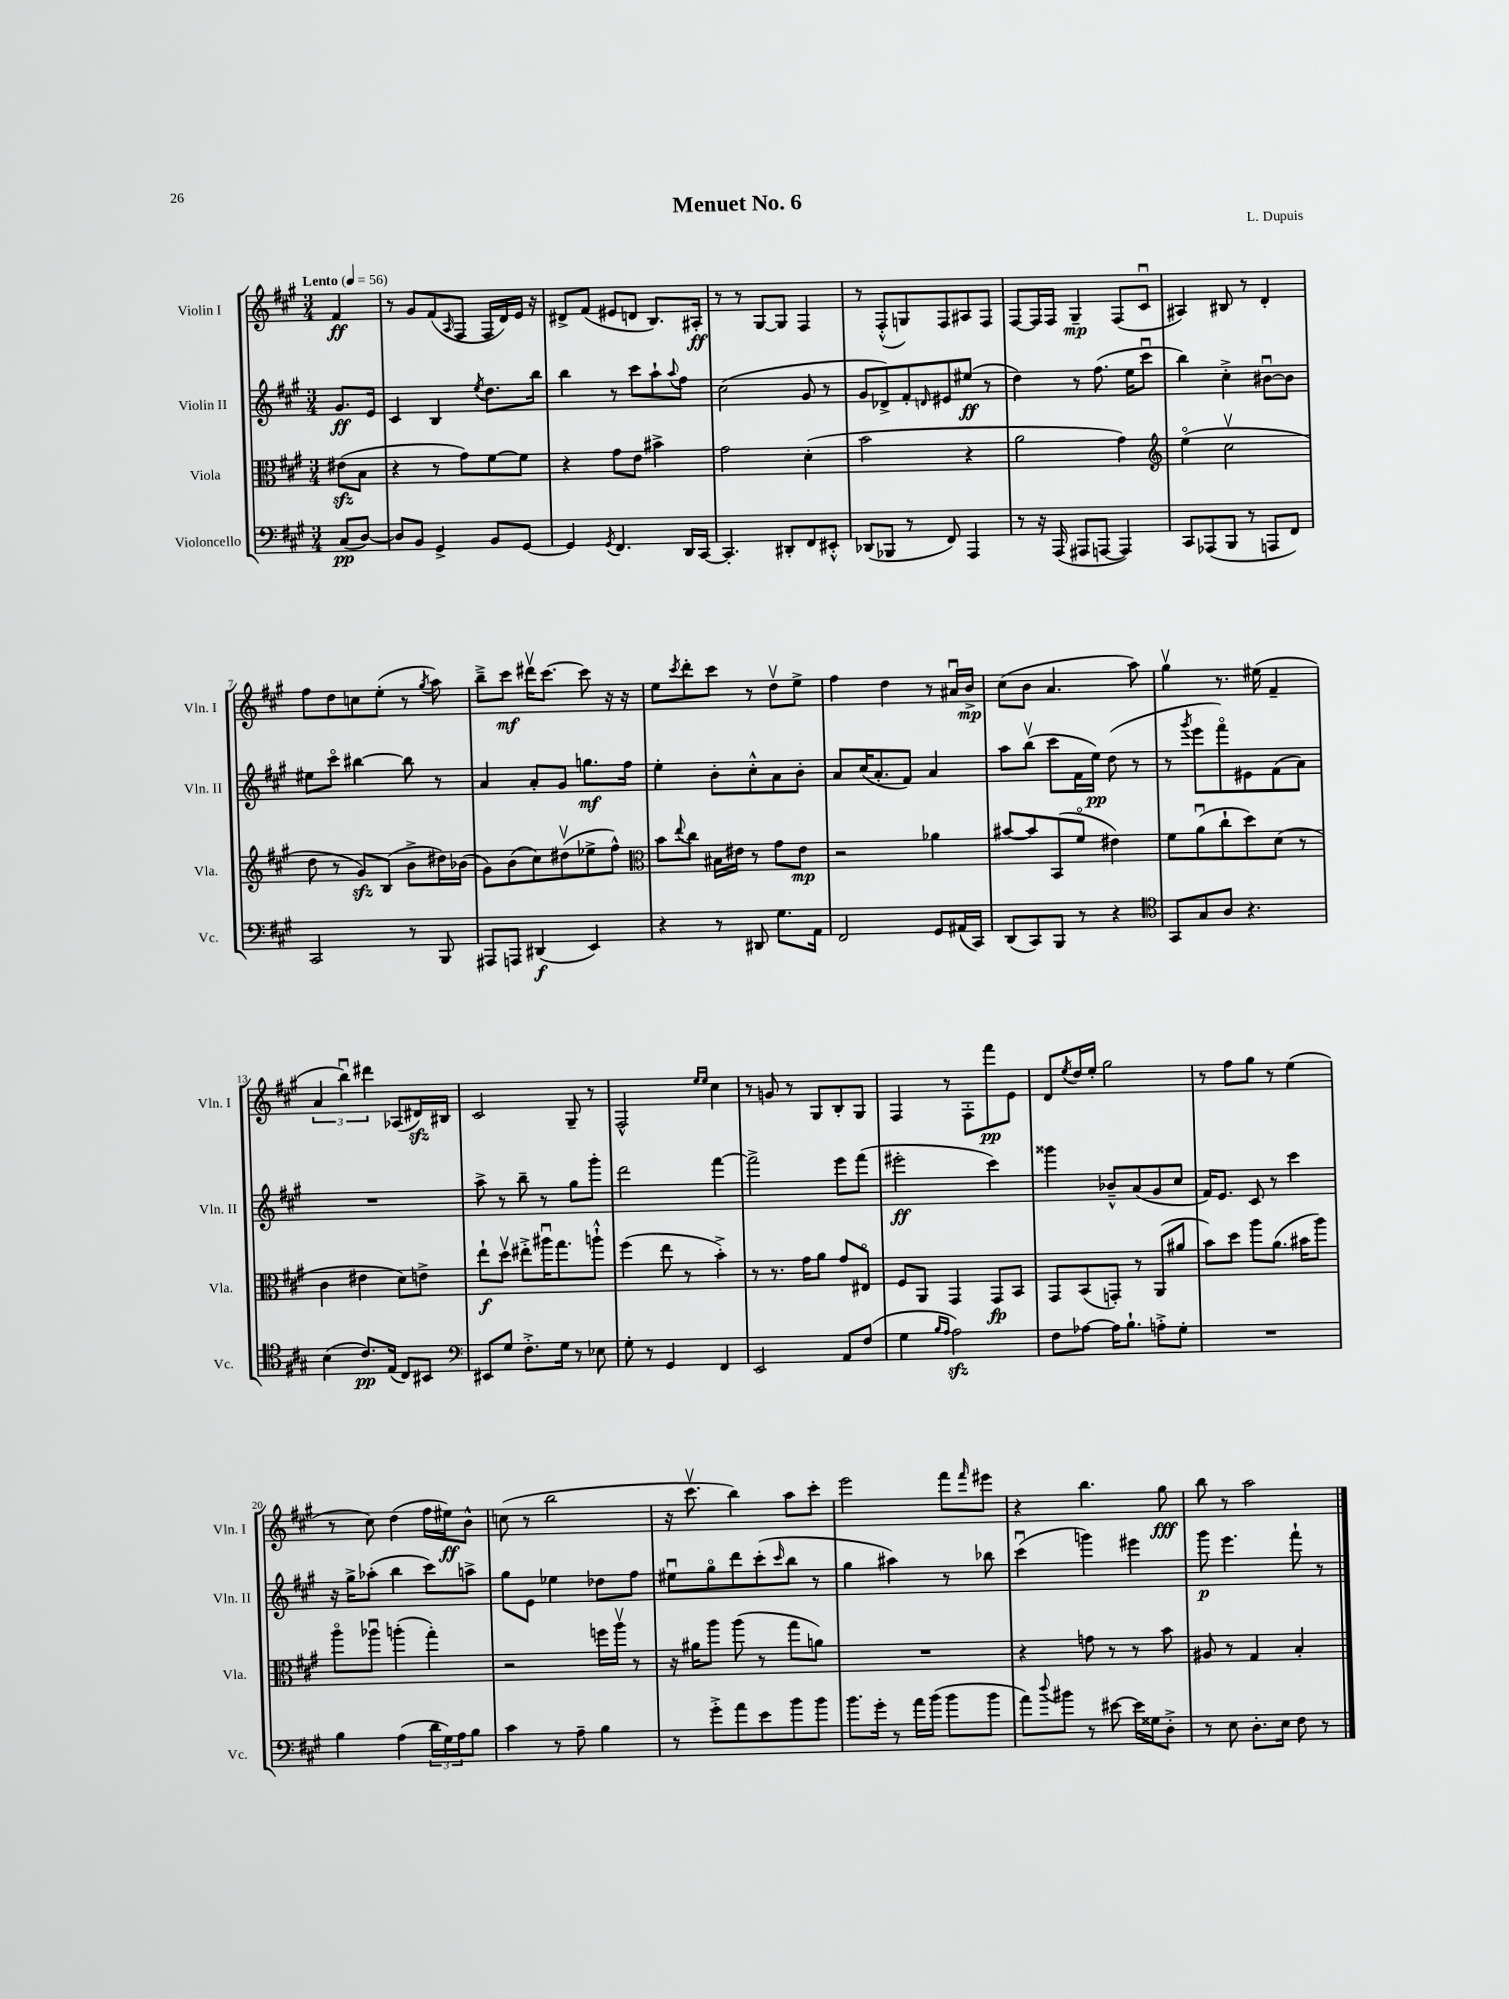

**kern	**kern	**kern	**kern
*staff4	*staff3	*staff2	*staff1
*clefF4	*clefC3	*clefG2	*clefG2
*k[f#c#g#]	*k[f#c#g#]	*k[f#c#g#]	*k[f#c#g#]
*M3/4	*M3/4	*M3/4	*M3/4
*MM56	*MM56	*MM56	*MM56
(8C#/L	(8e#\L	8.g#/L	4f#/
[8D/J)	8B\J	.	.
.	.	16e/Jk	.
=	=	=	=
8D/]L	4r	4c#/	8r
8BB/J	.	.	8g#/L
4GG#^/	8r	4B/	(8f#/
.	.	.	16qqA/
.	8g#\L)	.	8F#/J
.	.	8qee/	.
8BB/L	[8f#\	8.dd\L	16F#/LL
.	.	.	16d/)
[8GG#/J	8f#\]J	.	16e/JJ
.	.	16bb\Jk	16r
=	=	=	=
4GG#/]	4r	4bb\	8d#^/L
.	.	.	(8f#/J
8qGG#/	.	.	.
4.FF#/	8g#\L	8r	8e#/L
.	8e\J	8ccc#\L	8d/J
.	4b#^\	8aa`\	8.B/L)
.	.	8qqaa/	.
16DD/LL	.	8ff#\J	.
[16CC#/JJ	.	.	16A#'/Jk
=	=	=	=
4.CC#'/]	2g#\	(2cc#\	8r
.	.	.	8r
.	.	.	[8G#/L
8DD#'/L	.	.	8G#/]J
8FF#/	(4d'\	8g#/	4F#/
8EE#'^^/J	.	8r	.
=	=	=	=
(8DD-/L	2b\	8g#/L	8r
8BBB-/J	.	8d-^/)	(8F#'^^/L
8r	.	8f#'/	8G/)
.	.	16qqd/	.
8FF#/)	.	8e#/	8F#/
4AAA/	4r	(8ee#/J	8A#/
.	.	8r	8F#/J
=	=	=	=
8r	2a\	4dd\)	[8F#/L
16r	.	.	16F#/]L
(16AAA/	.	.	16F#/JJ
8AAA#/L	.	8r	4G#~/
[8AAA/J	.	(8.ff#\	.
4AAA/])	4g#\)	.	(8F#/L
.	.	16ee\LK	.
.	.	8ccc#u\J	8c#u/J
=	=	=	=
*	*clefG2	*	*
8CC#/L	(4eeo\	4bb\)	4A#/)
(8AAA-/	.	.	.
8BBB/J	2cc#v\	4cc#'^\	8B#/
8r	.	.	8r
8AAA/L	.	[8b#u\L	4d'/
8FF#/J)	.	8b#\]J	.
=	=	=	=
2CC#/	8dd\	8ee#\L	8ff#\L
.	8r	8ccc#o\J	8dd\
.	8g#/L)	[4bb#\	8cc\
.	(8B/J	.	(8ee'\J
8r	8b^\L	8bb#\]	8r
.	.	.	8qgg#/
8BBB/	16dd#\L)	8r	8aa\)
.	(16b-\JJ	.	.
=	=	=	=
8AAA#/L	8g#\L)	4a/	8bb~^\L
8AAA/J	(8b\	.	8ccc#\J
(4DD#/	8cc#\)	8a'/L	16ddd#v\LK
.	.	.	[8.ccc#\J
.	(8dd#v\	8g#/J	.
4EE/)	8ee-^\	8.gg\L	8ccc#\]
.	8ff#^^\J)	.	16r
.	.	16ff#\Jk	16r
=	=	=	=
*	*clefC3	*	*
4r	8b\L	4ee'\	8ee\L
.	8qqee/	.	8qccc#/
.	8cc#\J	.	8ddd'\
8r	16B#\LL	8b'\L	8ccc#\J
.	16e#\JJ	.	.
8DD#/	8r	8cc#'^^\	8r
8.G#\L	8g#\L	8a\	8ddv\L
.	8e#\J	8b'\J	8ee^\J
16AA\Jk	.	.	.
=	=	=	=
2FF#/	2r	8a/L	4ff#\
.	.	(16cc#/K	.
.	.	8.a'/	.
.	.	.	4dd\
.	.	8f#/J)	.
8GG#/L	4a-\	4a/	8r
(16AA#/L	.	.	16a#u/LL
16CC#/JJ)	.	.	16b^/JJ
=	=	=	=
(8DD/L	[8b#/L	8aa\L	(8cc#\L
8CC#/)	8b#/]	(8bbv\J	8b\J
8BBB/J	(8BB/	8ccc#\L	4.a/
8r	8f#o/J	16f#\L	.
.	.	16ee\JJ)	.
4r	4e#\)	(8dd\	.
.	.	8r	8aa\)
=	=	=	=
*clefC4	*	*	*
8GG#/L	8f#\L	8r	4gg#v\
.	.	8qggg#/	.
8G#/	(8au\	8eee\L	.
8A/J	8cc#`\	8fff#o\)	8.r
4.r	8dd\)	8e#\	.
.	.	.	(16ee#\
.	(8d\J	(8f#\	4f#~/
.	8r	8a\J)	.
=	=	=	=
(4B\	4c#\	2.r	6a/
.	.	.	6bbu\)
8.c#/L)	4e#\	.	.
.	.	.	6ddd#\
(16E/Jk	.	.	.
8C#/L)	8d\L)	.	(8A-/L
8BB#/J	8e^\J	.	16d#/L)
.	.	.	16B#/JJ
=	=	=	=
*clefF4	*	*	*
8EE#/L	8ee`\L	8aa^\	2c#/
8G#/J	8ddv\J	8r	.
8.F#'^\L	8ee#'^\L	8bb~\	.
.	16aa#u\K	8r	.
16G#\Jk	8.gg#\	.	.
8r	.	8gg#\L	8G#~/
8E-\	8aa`^^\J	8ggg#'\J	8r
=	=	=	=
8G#'\	(4ff#\	2ddd\	2F#^^/
8r	.	.	.
4GG#/	8ee\	.	.
.	8r	.	.
.	.	.	16qqee/LL
.	.	.	16qqee/JJ
4FF#/	4b'^\)	[4fff#\	4cc#\
=	=	=	=
2EE/	8r	2fff#^\]	8r
.	8.r	.	8g/
.	.	.	8r
.	16g#\LK	.	.
.	8a\J	.	8G#/L
8AA/L	8g#/L	8eee\L	8B'/
(8F#/J	8E#o/J	(8fff#\J	8G#/J
=	=	=	=
4G#\	8F#/L	2eee#'\	4F#/
.	8AA/J	.	.
16qqB/LL	.	.	.
16qqA/JJ	.	.	.
2A\)	4GG#/	.	8r
.	.	.	8F#'\L
.	8GG#/L	4ccc#\)	8fff#\
.	8BB/J	.	8e\J
=	=	=	=
8F#\L	8GG#/L	4ggg##\	8d/L
.	.	.	8qee/
[8A-\J	(8BB/	.	16dd/L
.	.	.	16ee'/JJ
16A-\]LK	8GG'/J)	8b-~^^/L	2gg#\
8.B`\J	.	.	.
.	8r	(8a/	.
8A'^\L	(8AA/L	8g#/	.
8G#'\J	8a#/J	8cc#/J	.
=	=	=	=
2.r	8b\L)	16f#/LK)	8r
.	.	8.e/J	.
.	8dd\J	.	8ff#\L
.	8aa\L	8c#/	8gg#\J
.	(8.a\J	8r	8r
.	.	4ccc#\	(4ee\
.	16b#\LK	.	.
.	8aa\J)	.	.
=	=	=	=
4B\	8aao\L	16r	8r
.	.	16gg#^\LK	.
.	8aa-u\J	(8aa-'\J	8cc#\)
(4A\	(4aa'\	4bb\	(4dd\
24d\LL	4gg#'\)	8ccc#\L)	16ff#\LL
24G#\)	.	.	.
.	.	.	16ee#\J)
24A\J	.	.	.
8B\J	.	8aa^\J	8b^^\J
=	=	=	=
4c#\	2r	8gg#\L	(8cc\
.	.	8e\J	8r
8r	.	4ee-\	2bb\
8A~\	.	.	.
4B\	16ff\LL	8dd-\L	.
.	16aav\JJ	.	.
.	8r	8ff#\J	.
=	=	=	=
8r	16r	8ee#u\L	16r
.	16a#\LK	.	8.ccc#v\
8g#'^\L	8aa\J	8gg#o\	.
8a\	(8aa\	8ddd\	4bb\)
8e\	8r	(8ccc#'\	.
.	.	16qqccc#/	.
8b\	8gg#\L	8bb\J	8aa\L
8b\J	8a\J)	8r	8ccc#'\J
=	=	=	=
8.b\L	2.r	4gg#\	2eee\
16g#'\Jk	.	.	.
8r	.	4aa#\)	.
16a\LL	.	.	.
(16b\JJ	.	.	.
8b\L	.	8r	8fff#\L
.	.	.	16qqfff#/
8b\J	.	8bb-\	8eee#\J
=	=	=	=
8a\L)	4r	(4ccc#u\	4r
8qqdd/	.	.	.
8b#\J	.	.	.
8r	8g\	4ggg\)	4.bb\
[8e#\	8r	.	.
16e#\]LL	8r	4eee#\	.
16G##\J	.	.	.
8D'^\J	8b\	.	8gg#\
=	=	=	=
8r	8A#/	8ggg#\	8bb\
8E\	8r	4.eee\	8r
8.D'\L	4G#/	.	2aa\
16E\Jk	.	.	.
8F#\	4B'/	8fff#`\	.
8r	.	8r	.
==	==	==	==
*-	*-	*-	*-
